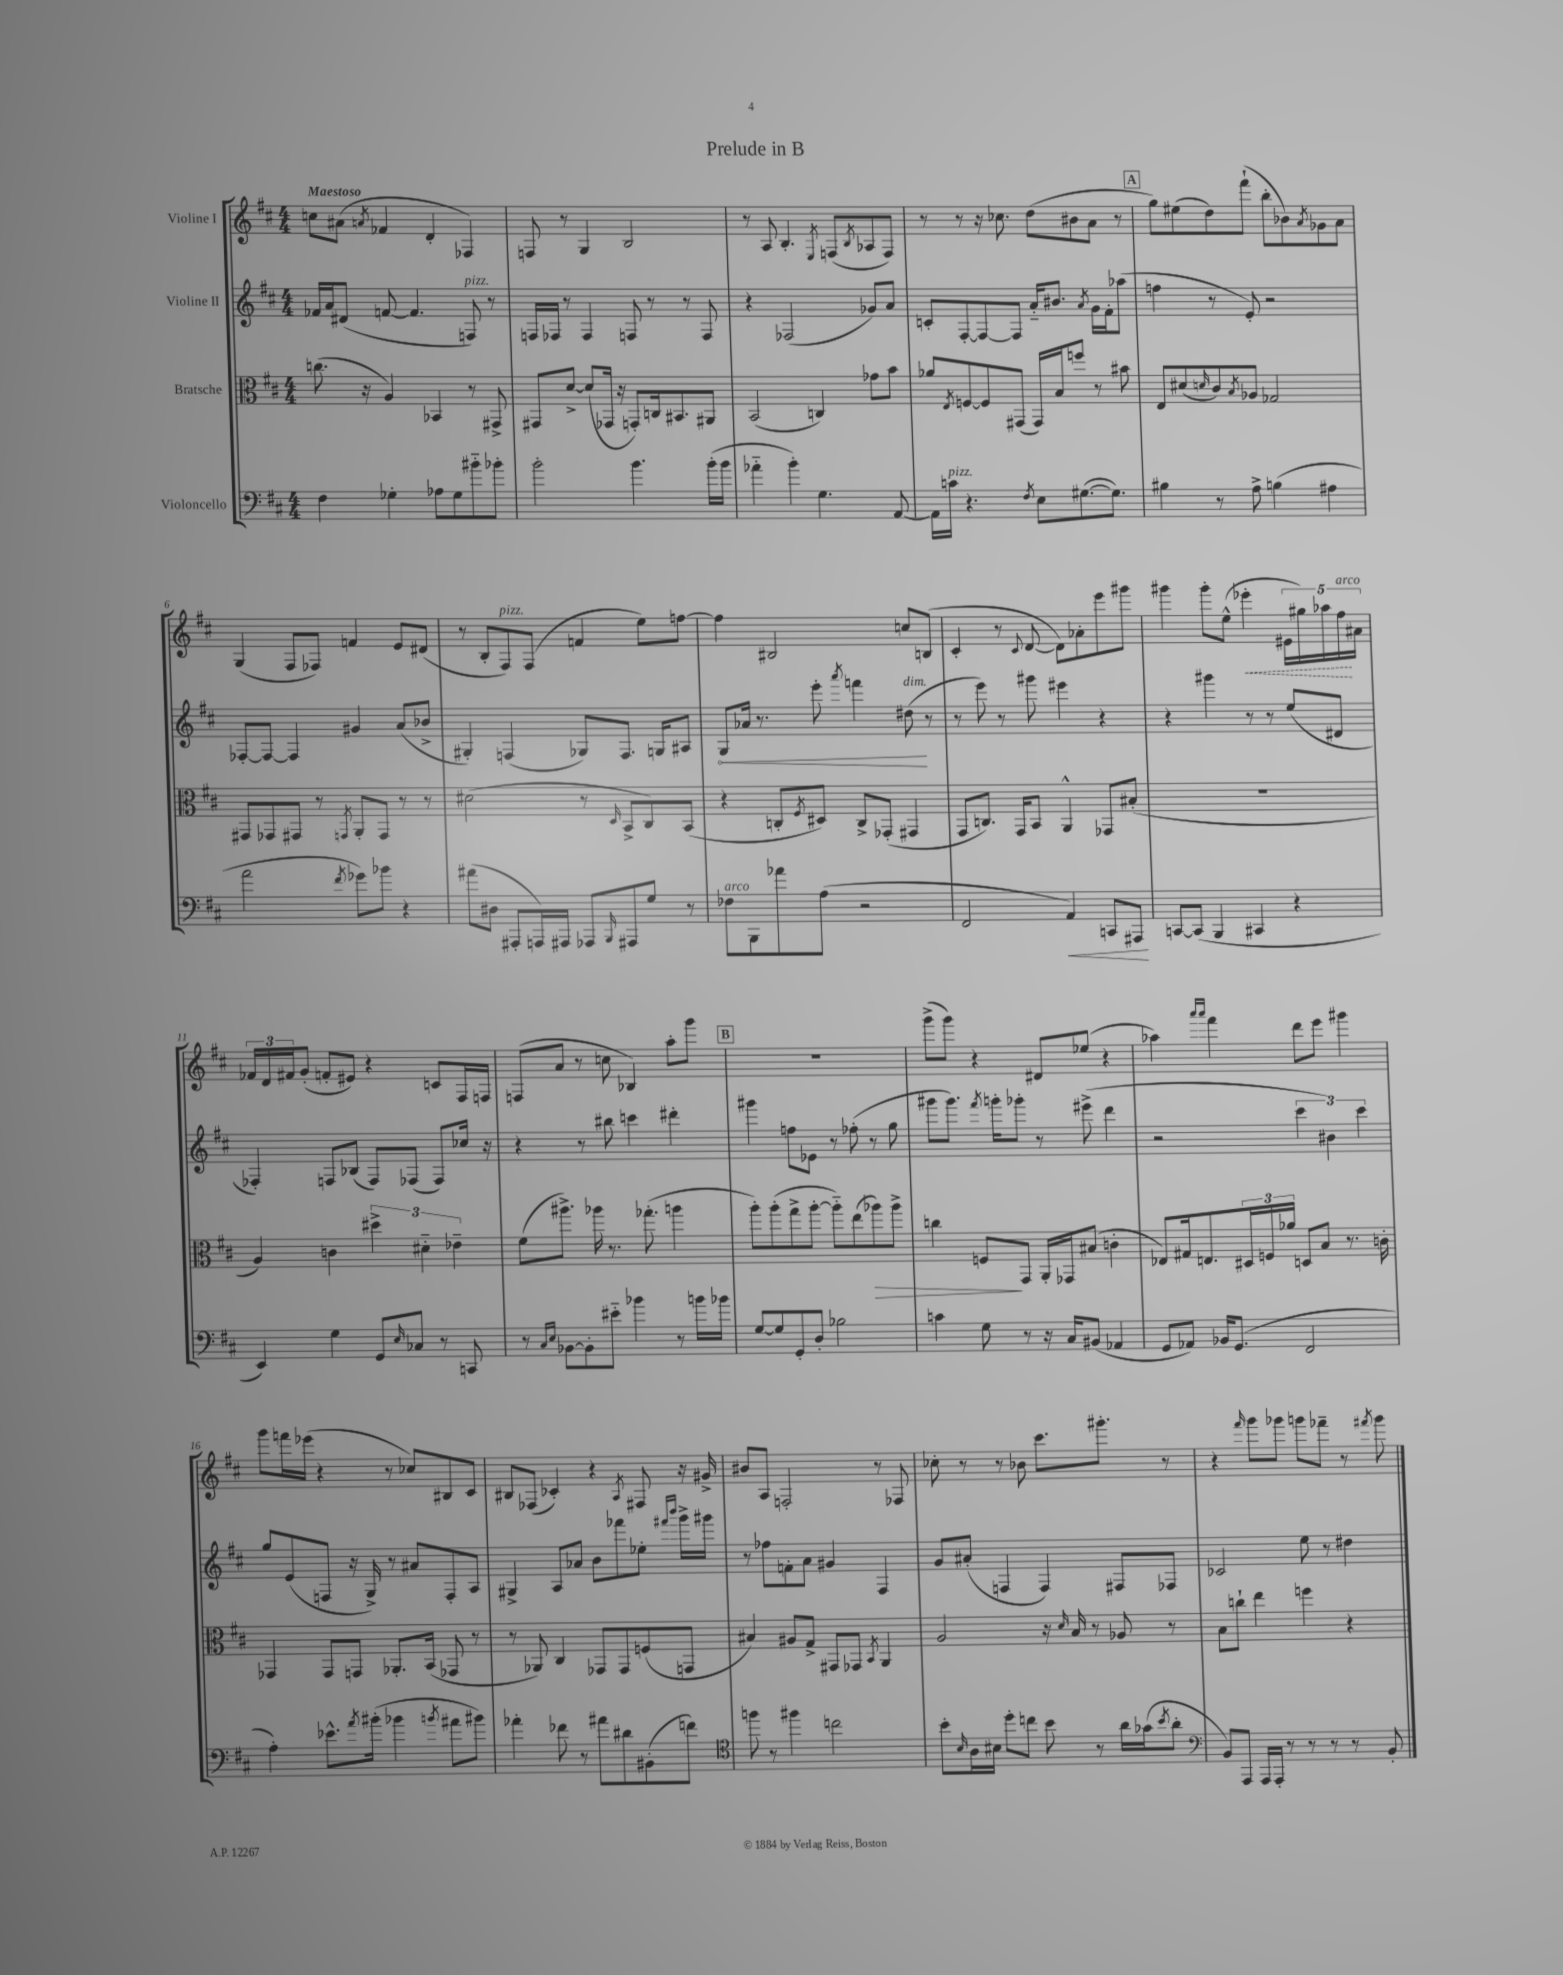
\header { title = "Prelude in B" }
<<
\new StaffGroup <<
\new Staff = "s0" \with { instrumentName = "Violine I" } {
    \clef treble \key d \major \numericTimeSignature \time 4/4 \tempo "Maestoso"
    c''8 ais'8( \acciaccatura { a'8 } fes'4 d'4-. fes4) |
    f8 r8 g4 b2 |
    r8 a8 b4.-. \acciaccatura { e8 } f8( \acciaccatura { b8 } aes8 f8) |
    r8 r8 r16 ces''8. d''8( bis'8 a'8 r8 |
    \mark \markup { \box "A" } g''8) eis''8( d''8) fis'''8-!( b''8-. bes'8) \acciaccatura { a'8 } ges'8 a'8 |
    g4( fis8 fes8) f'4 e'8 dis'8( |
    r8 b8-. fis8^\markup { \italic "pizz." }) fis8( f'4 e''8) f''8~ |
    f''4 bis2 c''8 b8( |
    cis'4-. r8 \appoggiatura { cis'8 } d'8~ d'8) aes'8-. e'''8 gis'''8 |
    gis'''4 gis'''8-. e''8-^( \once \override Hairpin.style = #'dashed-line ees'''4-.\< \tuplet 5/4 { eis'16 gis''16) aes''16 fis''16\!^\markup { \italic "arco" } ais'16 } |
    \tuplet 3/2 { fes'16 d'16 fis'16 } g'8-.( f'8-. eis'8) r4 c'8 fis16 f16 |
    f8( a'8 r8 c''8 bes4) a''8-. g'''8 |
    \mark \markup { \box "B" } R1 |
    g'''8->( g'''8) r4 dis'8 ees''8( r4 |
    aes''4) \grace { a'''16 a'''16 } fis'''4 d'''8 e'''8 gis'''4 |
    g'''8 f'''16 ees'''16( r4 r8 ces''8) bis8 cis'8 |
    bis8 fes8( ces'4-.) r4 \acciaccatura { a8 } fis8 r16 gis'16-> |
    bis'8 a8 f2-. r8 fes8 |
    ces''8-. r8 r8 bes'8 cis'''8. gis'''8.-. r8 |
    r4 \grace { fis'''16 } g'''8 ges'''8 g'''8 fes'''8-- r8 \acciaccatura { fis'''8 } g'''8 \bar "|." |
}
\new Staff = "s1" \with { instrumentName = "Violine II" } {
    \clef treble \key d \major \numericTimeSignature \time 4/4
    fes'16 a'16 dis'8( f'8~ f'4. f8^\markup { \italic "pizz." }) r8 |
    f16 fes16 r8 fes4 f8 r8 r8 f8 |
    r4 fes2( ges'8) a'8 |
    c'8-. fis8~-. fis8~ fis8 a'16-_ bis'8. \acciaccatura { a'8 } g'16 fis'16-. aes''8( |
    \mark \markup { \box "A" } f''4 r8 e'8-.) r2 |
    fes8~-. fes8~ fes4 gis'4 a'8( bes'8-> |
    gis4-.) f4( ges8) f8. g16 ais8 |
    \once \override Hairpin.circled-tip = ##t g8\< aes'16 r8. e'''8-. \acciaccatura { a'''8 } f'''4 dis''8\!^\markup { \italic "dim." }( r8 |
    r8 e'''8) r8 gis'''8 eis'''4 r4 |
    r4 gis'''4 r8 r8 e''8( dis'8 |
    fes4-.) f8 bes8( f8) fes8( fes8) ces''16 r16 |
    r4 r8 bis''8 c'''4 dis'''4-. |
    \mark \markup { \box "B" } gis'''4 f''8 ees'8 r8 fes''8-.( r8 g''8 |
    gis'''8 gis'''8.) \acciaccatura { fis'''8 } g'''16-. ges'''8-. r8 eis'''8->( d'''4 |
    r2 \tuplet 3/2 { cis'''4 bis'4) cis'''4 } |
    g''8 e'8( f8 r16 g16->) r8 ais'8 f8-. a8 |
    gis4-> a8 aes'8 b'8 fes'''8 ees''8-. \grace { fis'''16 b'''16 } g'''16-> gis'''16 |
    r8 fes''8 f'8-. a'8 gis'4 fis4 |
    g'8 ais'8-.( f4 f4) fis8 fes8 |
    ces'2 e''8 r8 dis''4 \bar "|." |
}
\new Staff = "s2" \with { instrumentName = "Bratsche" } {
    \clef alto \key d \major \numericTimeSignature \time 4/4
    c''8.( r16 a4) bes,4 r8 gis,8-> |
    gis,8 d'8~-> d'8( ges,16 r16 g,8-.) c16 bis,8. ais,8 |
    b,2( c4) ges'8 b'8 |
    aes'8 \acciaccatura { e8 } f8~ f8 gis,8( gis,16) b16 f''8 r8 bis'8 |
    \mark \markup { \box "A" } e8 dis'8( \grace { d'16 } cis'8) \acciaccatura { b8 } aes8 ges2 |
    gis,8 ges,8 gis,8 r8 \acciaccatura { g,8 } a,8-. g,8 r8 r8 |
    dis'2( r8 \grace { d16 } b,8-> cis8) b,8( |
    r4 c8-. \acciaccatura { fis8 } dis8) c8-> ges,8-.( gis,4 |
    g,8 c8.) g,16 b,8 a,4-^ ges,8 bis8-.( |
    R1 |
    a4) c'4 \tuplet 3/2 { dis''4-> dis'4-_ ees'4-- } |
    fis'8( ais''8.->) aes''16 r8. ges''8.-.( a''4 |
    \mark \markup { \box "B" } a''8-.) a''8-.( g''8-> a''8~-. a''8-_) e''8( aes''8\>) aes''8-> |
    c''4 f8\! g,8 a,16-. ges,16 bis8( c'4-. |
    ees8) gis16 e8. \tuplet 3/2 { dis16 f16 aes'16 } d8 b8 r8. c'16-. |
    ges,4 ges,8 g,8 aes,8.-. b,16( ges,8 r8 |
    r8 aes,8) cis4 ges,8 ges,8 f8( g,8 |
    bis4) ais8 g8-> gis,8 ges,8 \acciaccatura { b,8 } a,4 |
    a2 r16 \grace { d'16 } b16 r8 aes8 r8 |
    b8 c''8-! e''4 f''4 r4 \bar "|." |
}
\new Staff = "s3" \with { instrumentName = "Violoncello" } {
    \clef bass \key d \major \numericTimeSignature \time 4/4
    fis4 ges4-. aes8 ges8 bis'8-_ bes'8-. |
    b'2-. b'4. b'16-.( b'16 |
    aes'4-_ b'4-.) g4. a,8~ |
    a,16 c'16^\markup { \italic "pizz." } r4. \acciaccatura { fis8 } e8 gis8.~( gis8.) |
    \mark \markup { \box "A" } bis4 r8 a8-> b4( ais4 |
    a'2 \acciaccatura { fis'8 } ges'8) bes'8 r4 |
    ais'8( dis8 ais,,8-. a,,16) ais,,16 aes,,8 \grace { b,,16 } ais,,8 g8 r8 |
    fes8^\markup { \italic "arco" } b,,8 aes'8 a8( r2 |
    fis,2 a,4\<) c,8 ais,,8\! |
    c,8~ c,8( b,,4 cis,4 r4 |
    e,4) g4 g,8 \grace { e16 } ces8 r8 c,8 |
    r8 \grace { cis16 e16 } bes,8~ bes,8-. eis'8-_ bes'4 r8 b'16 bes'16 |
    \mark \markup { \box "B" } g8~ g8 g,8-. d8-. bes2 |
    c'4 g8 r8 r16 cis16 bis,8( aes,4 |
    g,8 aes,8) bes,16 g,8.( fis,2 |
    a4-.) ees'8.-^ \acciaccatura { a'8 } bis'16-.( bes'4 \acciaccatura { b'8 } ais'8 bis'8) |
    aes'4-. fes'8 r8 ais'8 dis'8 bis,8-.( f'8) |
    \clef tenor f''8 r8 fis''4 c''2 |
    b'8-. \grace { b16 } a16 bis16 d''8-. c''8 b'8 r8 a'16 ges'16( \acciaccatura { b'8 } a'8-. |
    \clef bass b,8) a,,8 a,,16 a,,16-. r8 r8 r8 r8 b,8-. \bar "|." |
}
>>
>>
